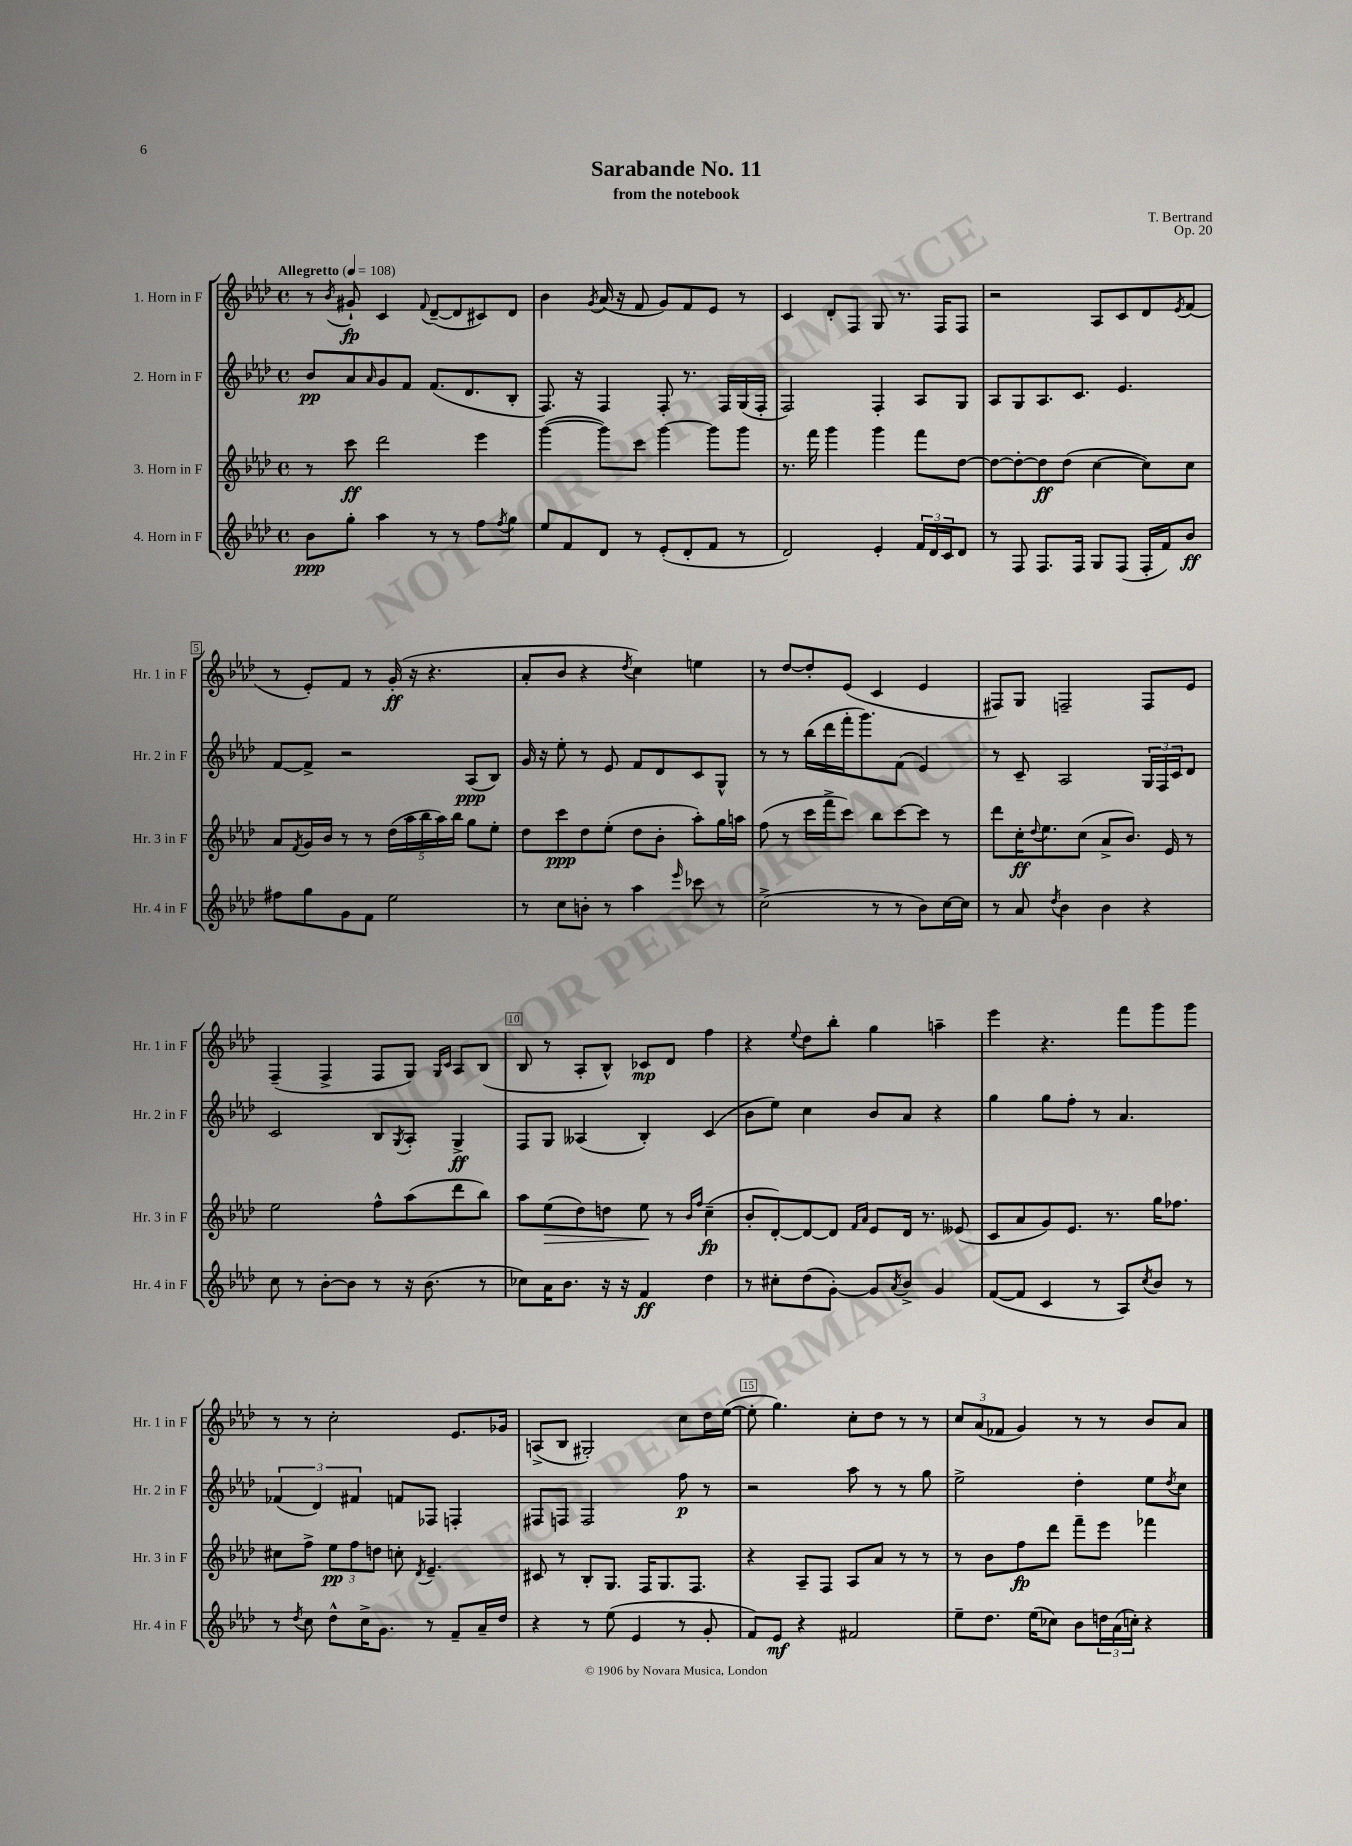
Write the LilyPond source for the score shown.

\header { title = "Sarabande No. 11" composer = "T. Bertrand" subtitle = "from the notebook" opus = "Op. 20" }
<<
\new StaffGroup <<
\new Staff = "s0" \with { instrumentName = "1. Horn in F" shortInstrumentName = "Hr. 1 in F" } {
    \clef treble \key aes \major \defaultTimeSignature \time 4/4 \tempo "Allegretto" 4 = 108
    r8 \acciaccatura { bes'8 } gis'8-!\fp c'4 \appoggiatura { f'8 } des'8~--( des'8 cis'8) des'8 |
    bes'4 \acciaccatura { g'8 } aes'16( r16 f'8 g'8) f'8 ees'8 r8 |
    c'4 des'8-. f8 g8 r8. f16 f8 |
    r2 aes8 c'8 des'8 \acciaccatura { ees'8 } f'8( |
    r8 ees'8-.) f'8 r8 g'16-.\ff( r16 r4. |
    aes'8-. bes'8 r4 \acciaccatura { des''8 } c''4) e''4 |
    r8 des''8~ des''8-. ees'8( c'4 ees'4 |
    fis8) g8 f2-- f8 ees'8 |
    f4--( f4-> f8 g8) \grace { g16 c'16 } aes8 bes8( |
    bes8 r8 aes8-. bes8-^) ces'8\mp des'8 f''4 |
    r4 \appoggiatura { ees''8 } des''8 bes''8-. g''4 a''4-- |
    ees'''4 r4. f'''8 g'''8 g'''8 |
    r8 r8 c''2-. ees'8. ges'16 |
    a8->( bes8 gis2-.) c''8 des''16 ees''16~( |
    ees''8-. g''4.) c''8-. des''8 r8 r8 |
    \tuplet 3/2 { c''8 aes'8( fes'8 } g'4) r8 r8 bes'8 aes'8 \bar "|." |
}
\new Staff = "s1" \with { instrumentName = "2. Horn in F" shortInstrumentName = "Hr. 2 in F" } {
    \clef treble \key aes \major \defaultTimeSignature \time 4/4
    bes'8\pp aes'8 \grace { aes'16 } g'8 f'8 f'8.( des'8. bes8-. |
    f8.) r16 f4 f8-. r8. f16 g16( f16-. |
    f2) f4-. aes8 g8 |
    aes8 g8 aes8. c'8. ees'4. |
    f'8~ f'8-> r2 aes8\ppp( bes8) |
    g'16 r16 ees''8-. r8 ees'8 f'8 des'8 c'8 g8-^ |
    r8 r8 bes''16( des'''16 f'''16-. g'''8.) f'8( ees'4) |
    r8 c'8-- aes2 \tuplet 3/2 { g16 f16 c'16 } des'8 |
    c'2 bes8 \acciaccatura { g8 } aes8-. g4->\ff |
    f8 g8 aeses4( bes4-.) c'4( |
    bes'8 ees''8) c''4 bes'8 aes'8 r4 |
    g''4 g''8 f''8-. r8 aes'4. |
    \tuplet 3/2 { fes'4( des'4) fis'4 } f'8 fes8 f4-. |
    fis8 f8 f2 f''8\p r8 |
    r2 aes''8 r8 r8 g''8 |
    ees''2-> des''4-. ees''8 \acciaccatura { des''8 } c''8 \bar "|." |
}
\new Staff = "s2" \with { instrumentName = "3. Horn in F" shortInstrumentName = "Hr. 3 in F" } {
    \clef treble \key aes \major \defaultTimeSignature \time 4/4
    r8 c'''8\ff des'''2 ees'''4 |
    g'''4~( g'''8) c'''8 g'''4~ g'''8 g'''8 |
    r8. f'''16 g'''4 g'''4 f'''8 des''8~ |
    des''8~ des''8~-. des''8\ff des''8( c''4~ c''8) c''8 |
    aes'8 \acciaccatura { f'8 } g'16 bes'16 r8 r8 \tuplet 5/4 { des''16( aes''16 bes''16 aes''16) bes''16 } g''8 ees''8-. |
    des''8 c'''8\ppp des''8 ees''8-.( des''8 bes'8-. aes''8-.) g''16 a''16 |
    f''8( r8 c'''16 f'''16-> c'''8) bes''8 c'''8~ c'''8 r8 |
    des'''8 c''16-.\ff \appoggiatura { des''8 } ees''8. c''8( aes'8-> bes'8.) ees'16 r8 |
    ees''2 f''8-^ aes''8( des'''8 bes''8) |
    aes''8 ees''8\>( des''8) d''8 ees''8\! r8 \grace { bes'16 f''16 } c''4--\fp( |
    bes'8-. des'8~-.) des'8~ des'8 \grace { f'16 aes'16 } ees'8 des'16 r8. eeses'8( |
    c'8 aes'8 g'8) ees'8. r8. g''16 fes''8. |
    cis''8 f''8-> \tuplet 3/2 { ees''8\pp f''8 d''8 } c''8-. \acciaccatura { des'8 } ees'4.-- |
    cis'8 r8 bes8-. g8. f16 g8. f8. |
    r4 aes8-- f8 aes8 aes'8 r8 r8 |
    r8 bes'8 f''8\fp des'''8 f'''8-- ees'''8 fes'''4 \bar "|." |
}
\new Staff = "s3" \with { instrumentName = "4. Horn in F" shortInstrumentName = "Hr. 4 in F" } {
    \clef treble \key aes \major \defaultTimeSignature \time 4/4
    bes'8\ppp g''8-. aes''4 r8 r8 f''8 \acciaccatura { f''8 } g''8 |
    ees''8 f'8 des'8 r8 ees'8-.( des'8-. f'8 r8 |
    des'2) ees'4-. \tuplet 3/2 { f'16 des'16 c'16 } des'8 |
    r8 f8 f8. f16 g8 f8( f16-. f'16) bes'8\ff |
    fis''8 g''8 g'8 f'8 ees''2 |
    r8 c''8 b'8-. r8 aes''4 \grace { ees'''16 } ces'''8 r8 |
    c''2->( r8 r8 bes'8) c''16~ c''16 |
    r8 aes'8 \acciaccatura { des''8 } bes'4 bes'4 r4 |
    c''8 r8 bes'8~-. bes'8 r8 r16 bes'8.( r8 |
    ces''8) aes'16 bes'8. r16 r16 f'4\ff des''4 |
    r8 cis''8-. des''8( g'8~-.) g'8 \acciaccatura { aes'8 } bes'8-> g'4 |
    f'8~( f'8 c'4 r8 aes8) \acciaccatura { c''8 } bes'8 r8 |
    r8 \acciaccatura { des''8 } c''8 des''8-^ c''16-> g'8. r8 f'8-- aes'16-- des''16 |
    r4 r8 ees''8( ees'4 r8 g'8-. |
    f'8) ees'8\mf r4 fis'2 |
    ees''8-- des''8. ees''16( ces''8) bes'8 \tuplet 3/2 { d''16 aes'16( c''16-.) } r4 \bar "|." |
}
>>
>>
\layout { \context { \Score \override BarNumber.break-visibility = ##(#f #t #t) barNumberVisibility = #(every-nth-bar-number-visible 5) \override BarNumber.stencil = #(make-stencil-boxer 0.1 0.3 ly:text-interface::print) } }
